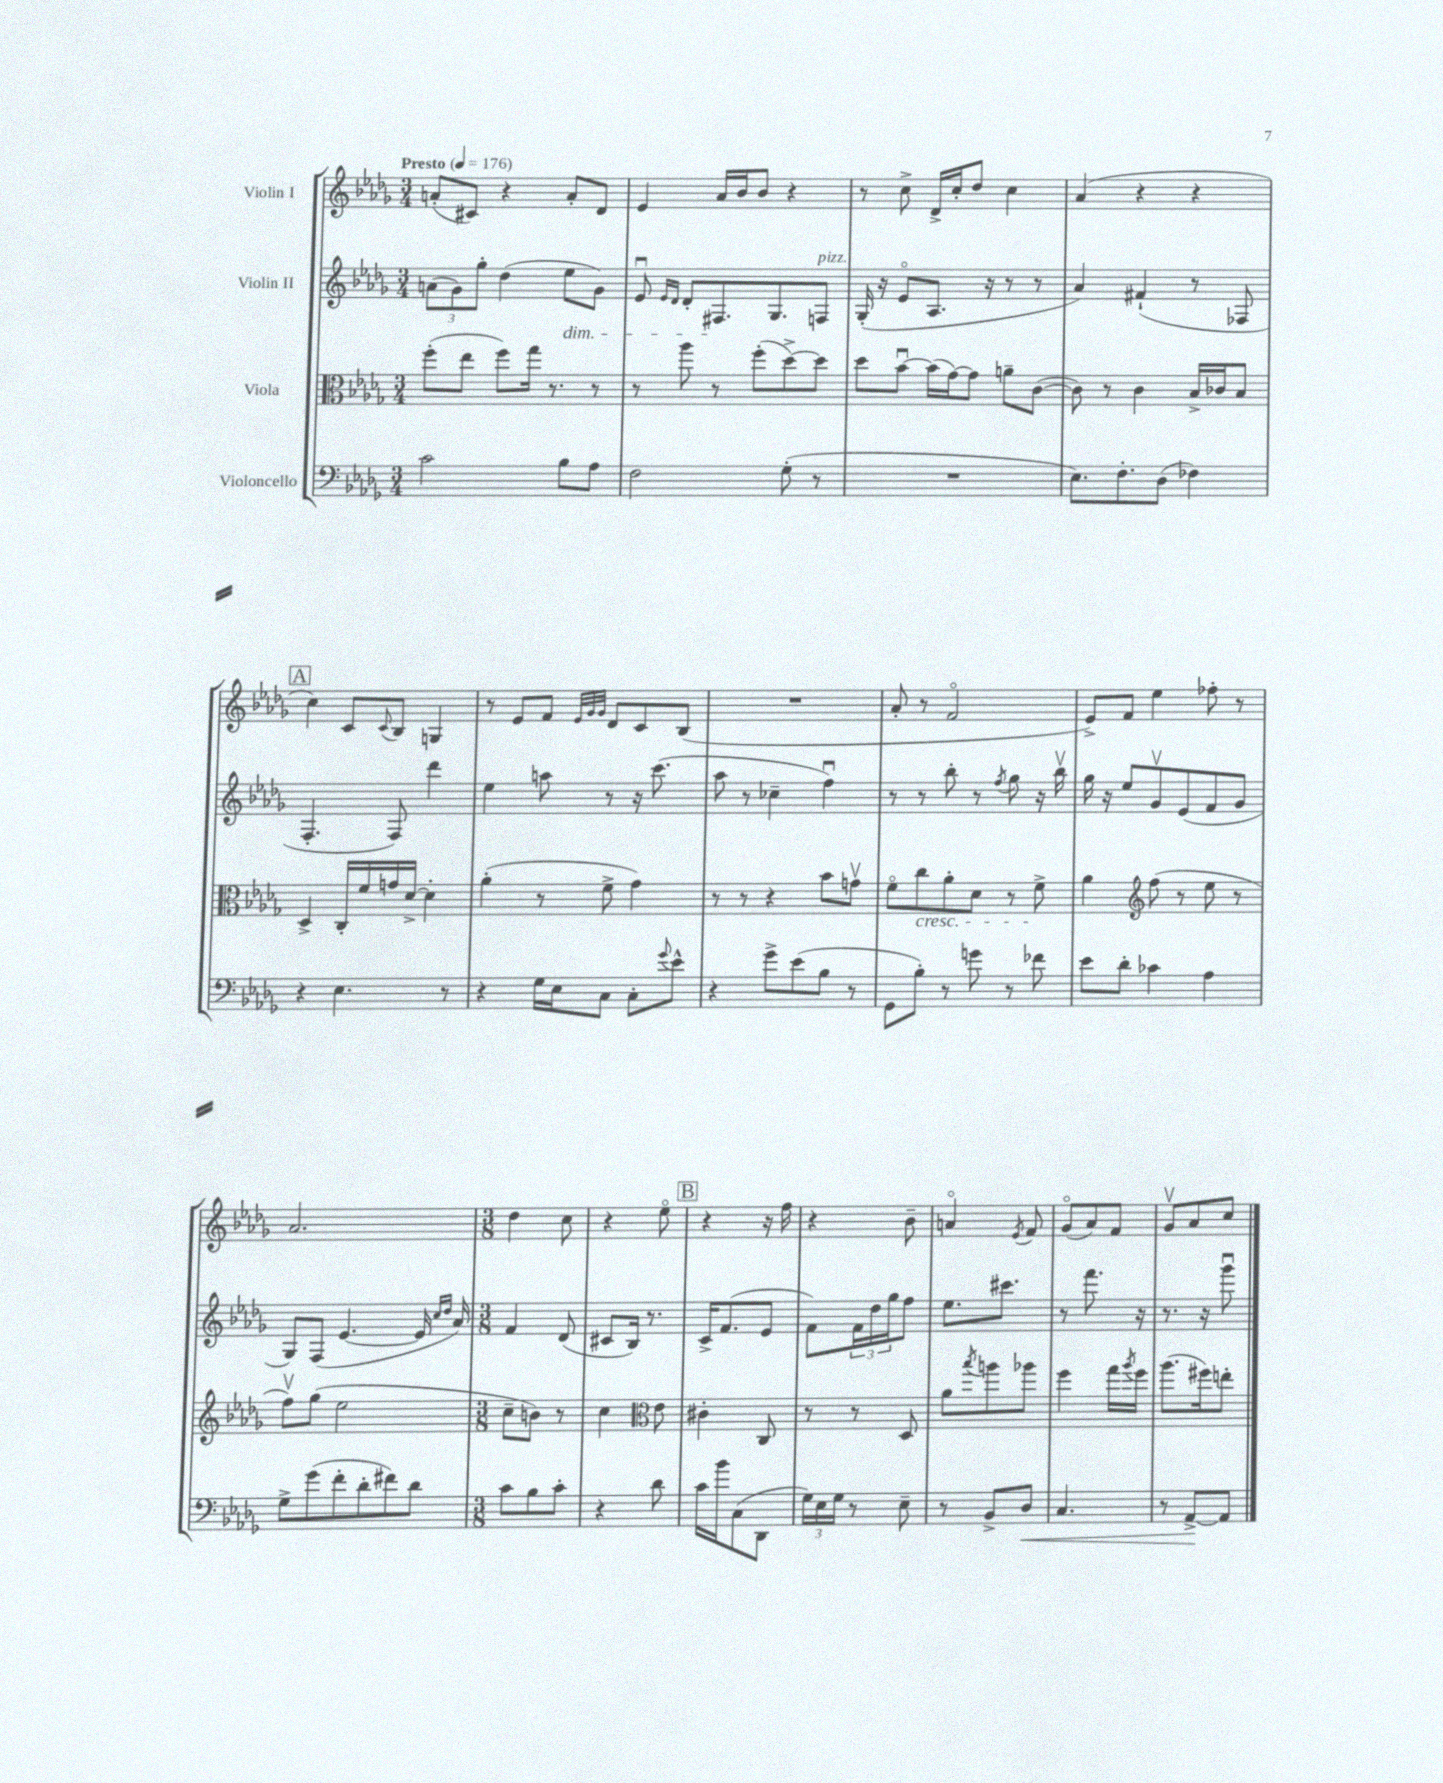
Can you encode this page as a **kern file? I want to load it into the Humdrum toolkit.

**kern	**kern	**kern	**kern
*staff4	*staff3	*staff2	*staff1
*clefF4	*clefC3	*clefG2	*clefG2
*k[b-e-a-d-g-]	*k[b-e-a-d-g-]	*k[b-e-a-d-g-]	*k[b-e-a-d-g-]
*M3/4	*M3/4	*M3/4	*M3/4
*MM176	*MM176	*MM176	*MM176
2c\	(8ff'\L	(12a\L	(8a'/L
.	.	12g-\)	.
.	8ee-\J	.	8c#/J)
.	.	12gg-'\J	.
.	8ff\L)	(4dd-\	4r
.	16gg-\Jk	.	.
.	8.r	.	.
8B-\L	.	8ee-\L	8a'/L
8A-\J	8r	8g-\J)	8d-/J
=	=	=	=
2F\	8r	8e-u/	4e-/
.	.	16qqe-/LL	.
.	.	16qqd-/JJ	.
.	8aa-\	8d-'/L	.
.	8r	8.F#/	16a-/LL
.	.	.	16b-/J
.	(8ff'\L	.	8b-/J
.	.	8.G-/	.
(8G-'\	[8dd-^\)	.	4r
8r	8dd-\]J	8F/J	.
=	=	=	=
2.r	8dd-\L	(16G-'/	8r
.	.	16r	.
.	[8b-u\J	8e-o/L	8cc^\
.	(16b-\]LL	8.A-/J	16d-^/LL
.	[16g-\J)	.	16cc'/J
.	8g-\]J	.	8dd-/J
.	.	16r	.
.	8a~\L	8r	4cc\
.	([8c\J	8r	.
=	=	=	=
8.E-\L)	8c\])	4a-/)	(4a-/
.	8r	.	.
8.F'\	.	.	.
.	4c\	(4f#`/	4r
(8D-\J	.	.	.
4F-\)	16B-^/LL	8r	4r
.	16c-/J	.	.
.	8B-/J	8F-/	.
=	=	=	=
4r	4D-^/	4.F'/	4cc\)
4.E-\	16C'/LL	.	8c/L
.	16f/	.	.
.	.	.	8qqc/
.	16g/	8F/)	8B-/J
.	[16d-^/JJ	.	.
.	4d-'\]	4ddd-\	4G/
8r	.	.	.
=	=	=	=
4r	(4a-'\	4ee-\	8r
.	.	.	8e-/L
16G-\LL	8r	8aa\	8f/J
16E-\J	.	.	.
.	.	.	32qqe-/LLL
.	.	.	32qqg-/
.	.	.	32qqg-/JJJ
8C\J	8f^\	8r	8d-/L
8C'\L	4g-\)	16r	8c/
.	.	(8.ccc\	.
8qqg-/	.	.	.
8e-^^\J	.	.	(8B-/J
=	=	=	=
4r	8r	8aa-\	2.r
.	8r	8r	.
8g-^\L	4r	4cc-~\	.
(8e-\	.	.	.
8B-\J	8b-\L	4ffu\)	.
8r	8gv\J	.	.
=	=	=	=
8GG-\L	8fo\L	8r	8a-'/
8B-'\J)	8cc\	8r	8r
8r	8a-'\	8bb-'\	2fo/
8g\	8d-\J	8r	.
.	.	8qff/	.
8r	8r	8gg-\	.
8f-\	8f^\	16r	.
.	.	16bb-v\	.
=	=	=	=
8e-\L	4a-\	16gg-\	8e-^/L)
.	.	16r	.
8d-'\J	.	8ee-/L	8f/J
*	*clefG2	*	*
4c-\	(8ff\	8g-v/	4ee-\
.	8r	(8e-/	.
4A-\	8ee-\	8f/	8ff-'\
.	8r	8g-/J	8r
=	=	=	=
8G-^\L	8ffv\L)	8G-/L)	2.a-/
(8g-\	(8gg-\J	(8F/J	.
8f'\	2ee-\	[4.e-/	.
8d-'\	.	.	.
8f#\)	.	.	.
8d-\J	.	16e-/]	.
.	.	16qqcc/LL	.
.	.	16qqdd-/JJ	.
.	.	16a-/)	.
=	=	=	=
*M3/8	*M3/8	*M3/8	*M3/8
8c\L	8cc~\L	4f/	4dd-\
8B-\	8b\J)	.	.
8c'\J	8r	(8d-/	8cc\
=	=	=	=
4r	4cc\	8c#/L	4r
.	.	16B-/Jk)	.
.	.	8.r	.
*	*clefC3	*	*
8d-\	8e-\	.	8ee-o\
=	=	=	=
16c\LL	4c#'\	16c^/LK	4r
16b-\J	.	(8.f/	.
(8C\	.	.	.
8DD-\J	8C/	8e-/J	16r
.	.	.	16ff\
=	=	=	=
24G-\LL)	8r	8f\L)	4r
24E-\	.	.	.
24G-\JJ	.	.	.
8r	8r	24f\L	.
.	.	24dd-\	.
.	.	24gg-\J	.
8E-~\	8D-/	8ff\J	8b-~\
=	=	=	=
8r	8a-\L	8.ee-\L	4ao/
.	8qbb-/	.	.
8BB-^/L	8aa\	.	.
.	.	8.ccc#\J	.
.	.	.	8qe-/
8D-/J	8aa-\J	.	8f/
=	=	=	=
4.C/	4ff\	8r	(8g-o/L
.	.	8.fff\	8a-/)
.	16gg-\LL	.	8f/J
.	8qaa-/	.	.
.	16ff\JJ	16r	.
=	=	=	=
8r	(8.aa-\L	8.r	8g-v/L
[8AA-^/L	.	.	8a-/
.	16ff#\k)	16r	.
8AA-/]J	8ee'\J	8ggg-u\	8cc/J
==	==	==	==
*-	*-	*-	*-
